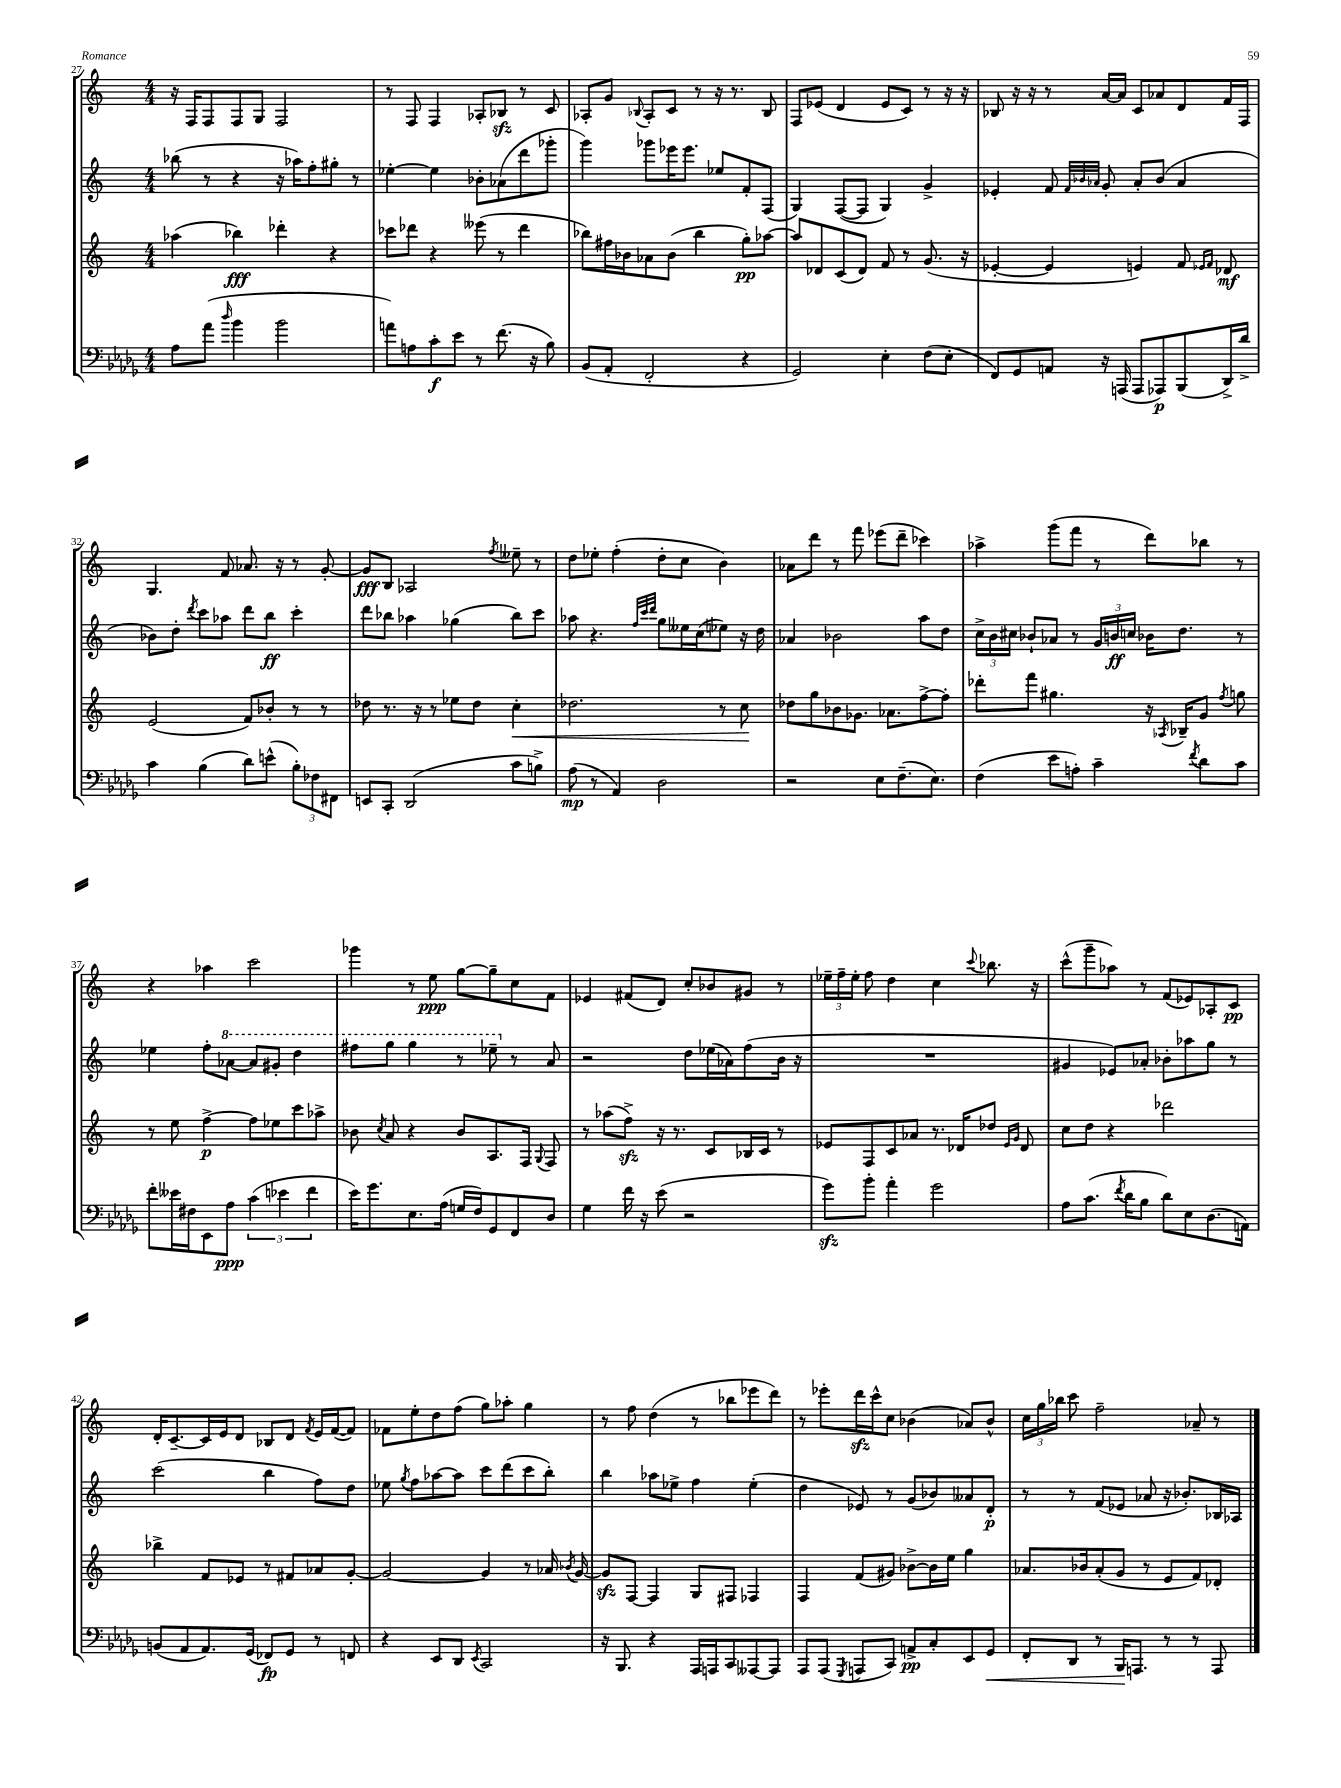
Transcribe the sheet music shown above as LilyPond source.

<<
\new StaffGroup <<
\new Staff = "s0" {
    \clef treble \key c \major \numericTimeSignature \time 4/4
    \autoBeamOff r16 f16[ f8 f8 g8] f2 |
    r8 f8 f4 aes8[-. bes8]\sfz r8 c'8 |
    aes8[-. g'8] \appoggiatura { bes8 } aes8[-. c'8] r8 r16 r8. bes8 |
    f8[ ees'8]( d'4 ees'8[ c'8]) r8 r16 r16 |
    bes8 r16 r16 r8 a'16[~ a'16] c'8[ aes'8 d'8 f'16 f16] |
    g4. f'8 aes'8. r16 r8 g'8~-. |
    g'8[\fff b8] aes2 \acciaccatura { f''8 } eeses''8-- r8 |
    d''8[ ees''8]-. f''4-.( d''8[-. c''8] b'4) |
    aes'8[ d'''8] r8 f'''8 ees'''8[( d'''8]-- ces'''4) |
    aes''4-> g'''8[( f'''8] r8 d'''8[) bes''8] r8 |
    r4 aes''4 c'''2 |
    ges'''4 r8 e''8\ppp g''8[~ g''8-- c''8 f'8] |
    ees'4 fis'8[( d'8]) c''8[-. bes'8 gis'8] r8 |
    \tuplet 3/2 { ees''16[-- f''16-- ees''16]-. } f''8 d''4 c''4 \appoggiatura { c'''8 } bes''8. r16 |
    c'''8[-^( g'''8-- aes''8]) r8 f'8[( ees'8) aes8-. c'8]\pp |
    d'16[-. c'8.~-- c'16 e'16 d'8] bes8[ d'8] \acciaccatura { f'8 } e'16[ f'16~( f'8]) |
    fes'8[ e''8-. d''8 f''8]( g''8[) aes''8]-. g''4 |
    r8 f''8 d''4( r8 bes''8[ ees'''8 d'''8]) |
    r8 ees'''8[-. d'''16\sfz c'''16-^ c''8] bes'4( aes'8[) bes'8]-^ |
    \tuplet 3/2 { c''16[ g''16 bes''16] } c'''8 f''2-- aes'8-- r8 \bar "|." |
}
\new Staff = "s1" {
    \clef treble \key c \major \numericTimeSignature \time 4/4
    \autoBeamOff bes''8( r8 r4 r16 aes''16[) f''8-. gis''8]-. r8 |
    ees''4~-. ees''4 bes'8[-. aes'8( d'''8 ges'''8]-. |
    g'''4) ges'''8[ ees'''16 ees'''8.] ees''8[ f'8-. f8]( |
    g4) f8[~( f8] g4) g'4-> |
    ees'4-. f'8 \grace { f'32[ bes'32 aes'32] } g'8-. aes'8[-. bes'8]( aes'4 |
    bes'8[) d''8]-. \acciaccatura { d'''8 } c'''8[ aes''8] d'''8[ b''8]\ff c'''4-. |
    d'''8[ bes''8] aes''4 ges''4( bes''8[) c'''8] |
    aes''8 r4. \grace { f''32[ c'''32 d'''32] } g''8[ eeses''16 c''16( ees''8]) r16 d''16 |
    aes'4 bes'2 a''8[ d''8] |
    \tuplet 3/2 { c''16[-> b'16 cis''16] } bes'8[-! aes'8] r8 \tuplet 3/2 { g'16[ b'16\ff c''16] } bes'16[ d''8.] r8 |
    ees''4 f''8[-. \ottava #1 aes''8]~ aes''8[ gis''8]-. d'''4 |
    fis'''8[ g'''8] g'''4 r8 ees'''8-- \ottava #0 r8 a'8 |
    r2 d''8[ ees''16( aes'16) f''8( b'16] r16 |
    R1 |
    gis'4 ees'8[) aes'8]-. bes'8[-. aes''8 g''8] r8 |
    c'''2( b''4 f''8[) d''8] |
    ees''8 \acciaccatura { g''8 } f''8[ aes''8~ aes''8] c'''8[ d'''8( c'''8 b''8]-.) |
    b''4 aes''8[ ees''8]-> f''4 ees''4-.( |
    d''4 ees'8) r8 g'8[( bes'8) aeses'8 d'8]-.\p |
    r8 r8 f'8[( ees'8] aes'8 r16 bes'8.[-.) bes16 aes16] \bar "|." |
}
\new Staff = "s2" {
    \clef treble \key c \major \numericTimeSignature \time 4/4
    \autoBeamOff aes''4( bes''4\fff) des'''4-. r4 |
    ces'''8[ des'''8] r4 eeses'''8( r8 des'''4 |
    bes''8[) fis''16 bes'16 aes'8 bes'8]( bes''4 g''8[-.\pp) aes''8]~ |
    aes''8[ des'8 c'8( des'8]) f'8 r8 g'8.( r16 |
    ees'4~-. ees'4 e'4) f'8 \grace { ees'16[ f'16] } des'8\mf |
    e'2( f'8[) bes'8]-. r8 r8 |
    des''8 r8. r16 r8 ees''8[ des''8] c''4-.\< |
    des''2. r8 c''8\! |
    des''8[ g''8 bes'8 ges'8.] aes'8.[ f''8~-> f''8]-. |
    des'''8[-. f'''8] gis''4. r16 \acciaccatura { aes8 } bes16[-- g'8] \acciaccatura { f''8 } g''8 |
    r8 e''8 f''4~->\p f''8[ ees''8 c'''8 aes''8]-> |
    bes'8 \acciaccatura { c''8 } a'8 r4 bes'8[ a8. f16] \appoggiatura { g8 } f8 |
    r8 aes''8[( f''8]->\sfz) r16 r8. c'8[ bes16 c'16] r8 |
    ees'8[ f8 c'8 aes'8] r8. des'16[ des''8] \grace { ees'16[ g'16] } des'8 |
    c''8[ d''8] r4 des'''2 |
    bes''4-> f'8[ ees'8] r8 fis'8[ aes'8 g'8]~-. |
    g'2~ g'4 r8 aes'16 \acciaccatura { bes'8 } g'16~ |
    g'8[\sfz f8]~ f4 g8[ fis8] fes4 |
    f4 f'8[( gis'8]) bes'8[~-> bes'16 e''16] g''4 |
    aes'8.[ bes'16 aes'8-.( g'8] r8 e'8[ f'8) des'8]-. \bar "|." |
}
\new Staff = "s3" {
    \clef bass \key des \major \numericTimeSignature \time 4/4
    \autoBeamOff aes8[ aes'8]( \grace { des''16 } bes'4 bes'2 |
    a'8[) a8 c'8-.\f ees'8] r8 f'8.( r16 bes8) |
    bes,8[( aes,8]-. f,2-. r4 |
    ges,2) ees4-. f8[( ees8]-. |
    f,8[) ges,8 a,8] r16 a,,16( a,,8[ aes,,8\p) bes,,8( des,16->) des'16]-> |
    c'4 bes4( des'8[) e'8]-^( \tuplet 3/2 { bes8[-.) fes8 fis,8] } |
    e,8[ c,8]-. des,2( c'8[ b8]->) |
    aes8\mp( r8 aes,4) des2 |
    r2 ees8[ f8.--( ees8.]) |
    f4( ees'8[ a8]-.) c'4-- \acciaccatura { f'8 } des'8[ c'8] |
    f'8[-. eeses'16 fis16 ees,8 aes8]\ppp \tuplet 3/2 { c'4( ees'4 f'4 } |
    ees'16[) ges'8. ees8. aes16]( g16[ f16) ges,8 f,8 des8] |
    ges4 f'16 r16 ees'8( r2 |
    ges'8[\sfz) bes'8]-. aes'4-. ges'2 |
    aes8[ c'8.]( \acciaccatura { f'8 } des'16[ bes8] des'8[) ees8 des8.( a,16]) |
    b,8[( aes,8 aes,8.) ges,16]( fes,8[\fp) ges,8] r8 f,8 |
    r4 ees,8[ des,8] \acciaccatura { ees,8 } c,2 |
    r16 bes,,8. r4 aes,,16[ a,,16 c,8 aeses,,8~ aeses,,8] |
    aes,,8[ aes,,8]( \acciaccatura { ges,,8 } a,,8[ c,8]) a,8[->\pp c8-. ees,8 ges,8]\< |
    f,8[-. des,8] r8 bes,,16[\! a,,8.] r8 r8 a,,8 \bar "|." |
}
>>
>>
\layout { \context { \Score currentBarNumber = #27 } }
